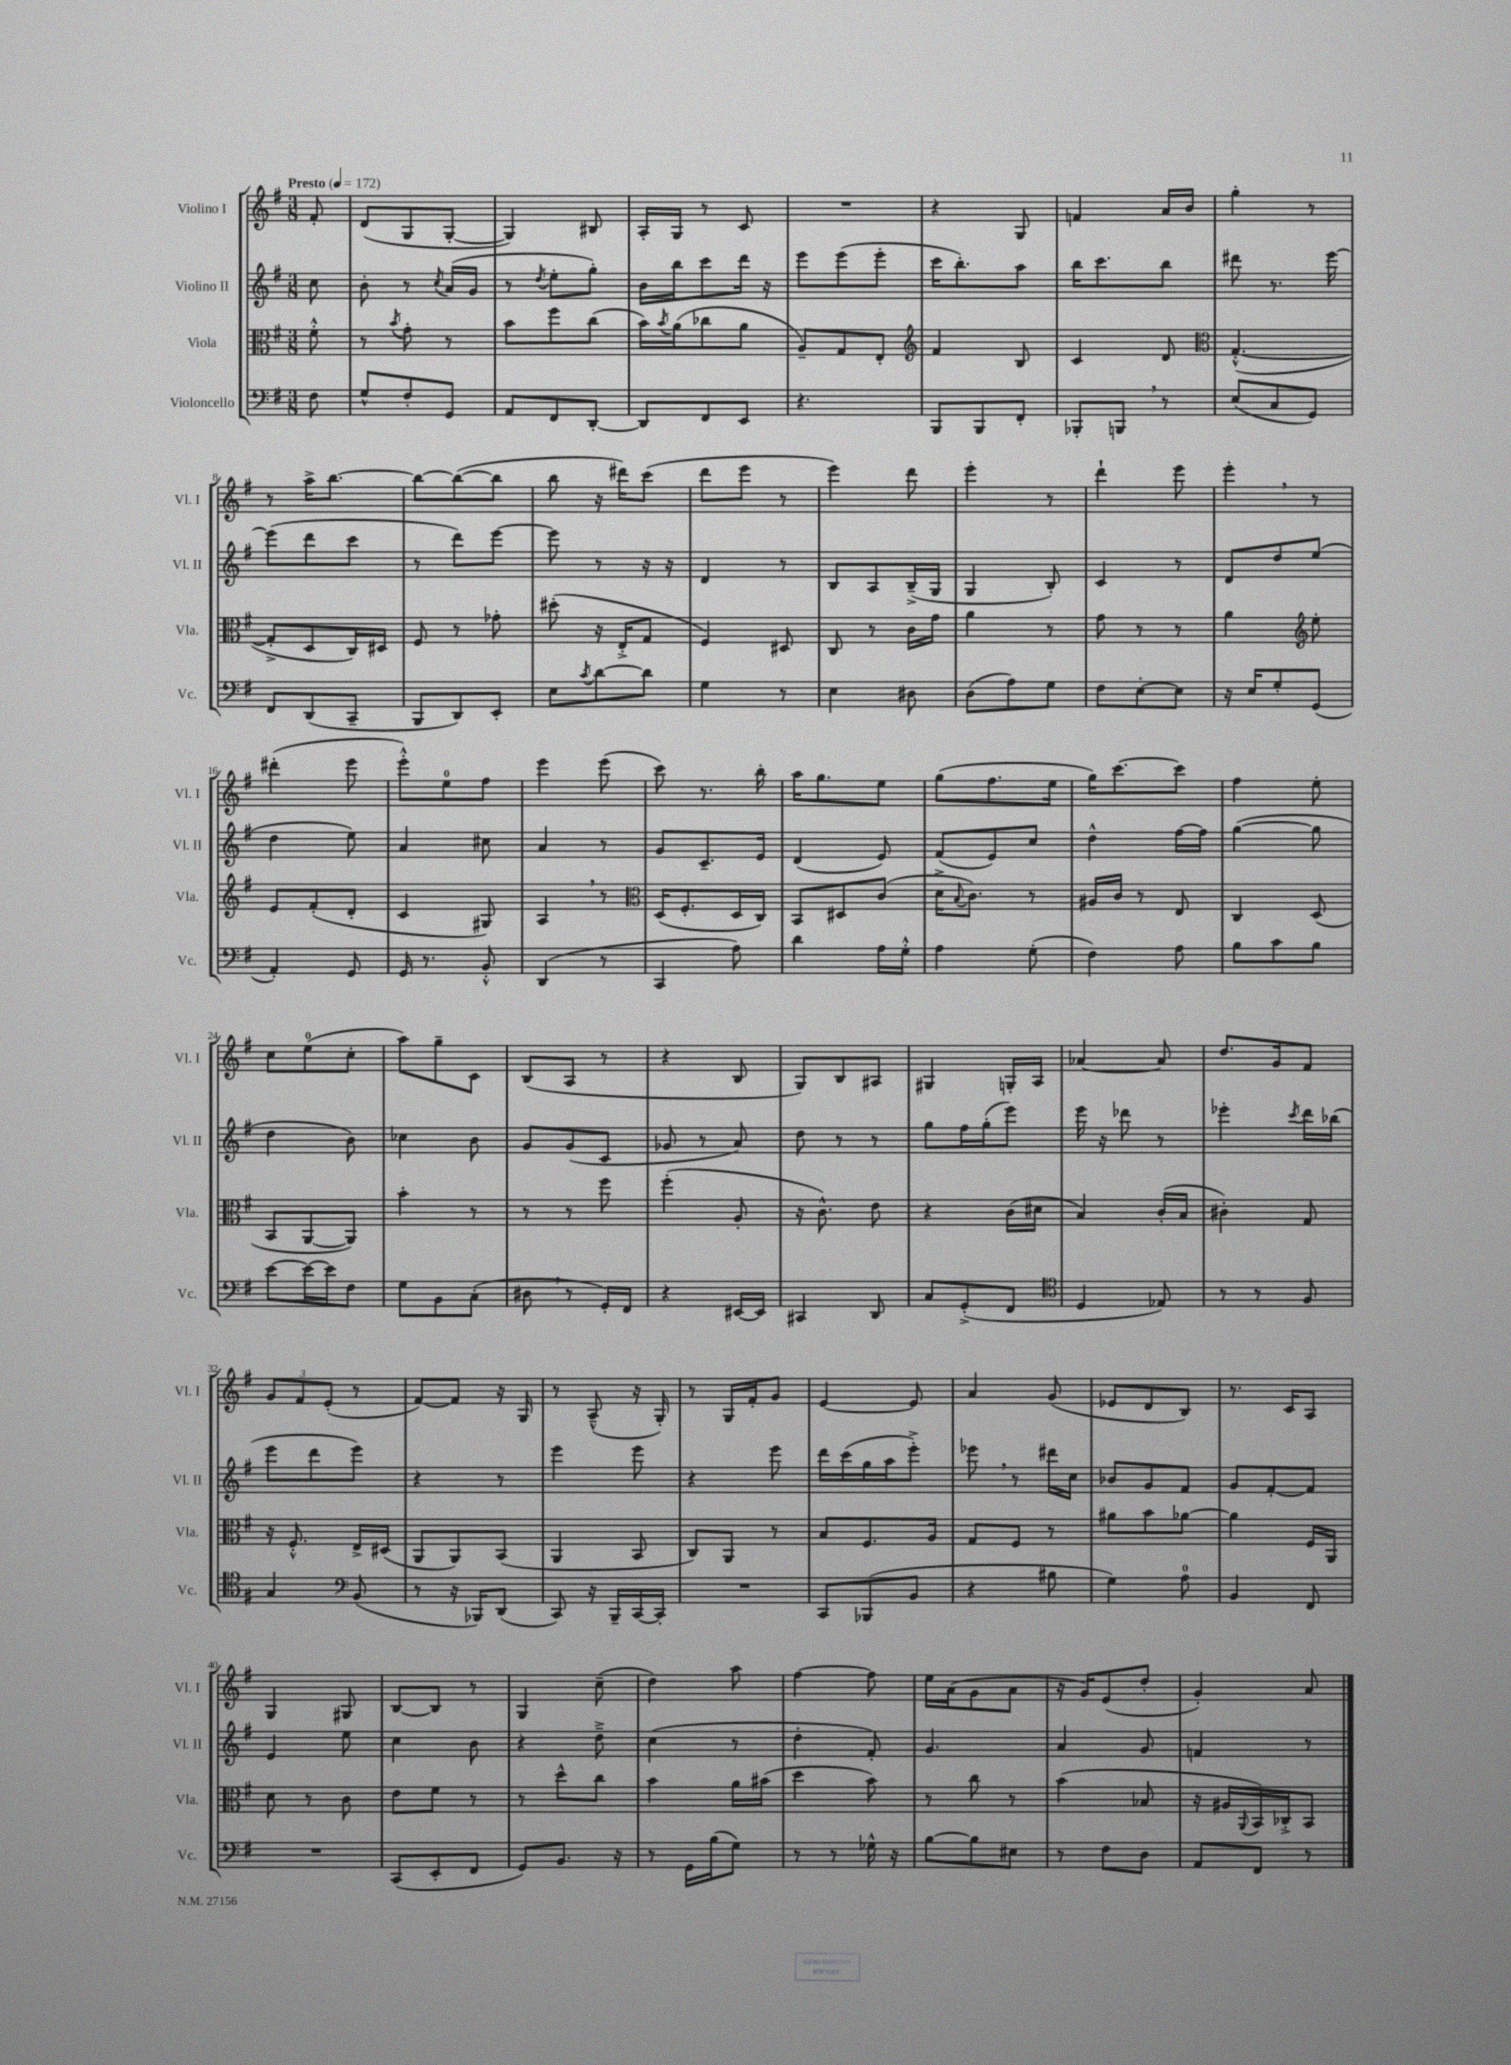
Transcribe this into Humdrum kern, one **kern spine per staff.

**kern	**kern	**kern	**kern
*staff4	*staff3	*staff2	*staff1
*clefF4	*clefC3	*clefG2	*clefG2
*k[f#]	*k[f#]	*k[f#]	*k[f#]
*M3/8	*M3/8	*M3/8	*M3/8
*MM172	*MM172	*MM172	*MM172
8F#	8f#'^^	8cc	8f#'
=	=	=	=
8G^^	8r	8b'	(8d
.	8qb	.	.
8F#'	8g'	8r	8G
.	.	8qcc	.
8GG	8r	(16a	[8G'
.	.	16g	.
=	=	=	=
8AA	8b	8r	4G])
.	.	8qdd	.
8FF#	8ff#	8ee'	.
[8DD'	(8cc	8gg')	8B#
=	=	=	=
8DD]	16b)	16b	16A'
.	8qb	.	.
.	(16a	16bb	16G
8FF#	8cc-	8ccc	8r
8EE	8a	16ddd	8c
.	.	16r	.
=	=	=	=
4.r	8A~)	8eee	4.r
.	8G	(8eee	.
.	8E'	8eee'	.
=	=	=	=
*	*clefG2	*	*
8BBB	4f#	16ccc	4r
.	.	8.bb')	.
8BBB	.	.	.
8FF#'	8B	8aa	8G
=	=	=	=
8BBB-'	4c	16bb	4f
.	.	8.ccc	.
8BBB	.	.	.
8r	8d	8bb	16a
.	.	.	16b
=	=	=	=
*	*clefC3	*	*
(8E	([4.G'^^	8ddd#	4gg'
8C	.	8.r	.
8GG)	.	.	8r
.	.	[16eee	.
=	=	=	=
8FF#	8G'^]	(8eee]	8r
(8DD	8D	8ddd	16aa^
.	.	.	[8.bb
8CC~	16C)	8ccc	.
.	16D#	.	.
=	=	=	=
8BBB	8F#	8r	8bb_
8DD)	8r	8ddd)	(8bb_
8EE'	8g-'	[8eee	8bb]
=	=	=	=
8E	(8dd#'	8eee]	8bb
8qc	.	.	.
[8d	16r	8r	16r
.	16E'^	.	16ddd#)
8d]	8G	16r	(8ccc
.	.	16r	.
=	=	=	=
4G	4F#)	4d	8ddd
.	.	.	8eee
8r	8D#	8r	8r
=	=	=	=
4E	8C	8B	4eee)
.	8r	8A	.
8D#	16c	(16B~^	8ddd
.	16g	16G	.
=	=	=	=
(8D	4a	4G	4eee'
8A)	.	.	.
8G	8r	8B')	8r
=	=	=	=
8F#	8g	4c	4ddd`
[8E'	8r	.	.
8E]	8r	8r	8eee
=	=	=	=
16r	4a	8d	4eee'
16E	.	.	.
8G'	.	8dd	.
*	*clefG2	*	*
(8GG	8ee'	(8ee	8r
=	=	=	=
4AA')	8e	4dd	(4ddd#'
.	(8f#'	.	.
8GG	8d'	8ee)	8eee
=	=	=	=
16GG	4c	4a	8eee'^^)
8.r	.	.	.
.	.	.	8ee
8BB'^^	8G#)	8cc#	8ff#
=	=	=	=
(4DD	4A	4a	4eee
8r	8r	8r	(8eee
=	=	=	=
*	*clefC3	*	*
4CC	(16D	8g	8ccc)
.	8.F#'	.	.
.	.	8.c~	8.r
8A)	16D	.	.
.	16C)	16e	16bb'
=	=	=	=
4d	8BB	(4d	16aa
.	.	.	8.gg
.	8D#	.	.
16A	(8c	8e)	8ee
16G'^^	.	.	.
=	=	=	=
4A	16d^	(8f#	(8gg
.	8qqB	.	.
.	8.c)	.	.
.	.	8e)	8.ff#
(8G'	8r	8cc	.
.	.	.	16ee
=	=	=	=
4F#)	16A#	4dd^^	16gg)
.	16c	.	[8.ccc
.	8r	.	.
8A	8E	[16ff#	8ccc]
.	.	16ff#]	.
=	=	=	=
8B	4C	([4gg	4ff#
8c	.	.	.
8B	(8D	8gg]	8ee'
=	=	=	=
[8e	8BB	4dd	8cc
16e_	[8AA	.	(8ee
16e]	.	.	.
8F#	8AA])	8b)	8cc'
=	=	=	=
8G	4b'	4cc-	8aa)
8BB	.	.	8gg~
(8C'	8r	8b	8c
=	=	=	=
8D#	8r	8g	(8B
8r	8r	(8g	8A
16GG')	8ff#	8c	8r
16FF#	.	.	.
=	=	=	=
4r	(4ff#'	8g-	4r
.	.	8r	.
[16EE#	8A'	8a)	8B
16EE#]	.	.	.
=	=	=	=
4CC#	16r	8dd	8G)
.	8.c^^)	.	.
.	.	8r	8B
8DD	8e	8r	8A#
=	=	=	=
8C	4r	8gg	4G#
(8GG'^	.	16ff#	.
.	.	(16gg'	.
8FF#	(16c	8eee)	16G'
.	16d#	.	16A
=	=	=	=
*clefC4	*	*	*
4D	4B)	16eee	[4a-
.	.	16r	.
.	.	8ddd-	.
8E-)	(16c'	8r	8a-]
.	16B	.	.
=	=	=	=
8r	4c#')	4eee-'	8.dd
8r	.	.	.
.	.	.	16g
.	.	8qccc	.
8F#	8G	16ddd	8f#
.	.	(16bb-	.
=	=	=	=
4G	16r	8eee	12g
.	8.F#'^^	.	.
.	.	.	12f#
.	.	8ddd	.
.	.	.	(12e'
*clefF4	*	*	*
(8BB	16E^	8eee)	8r
.	(16D#	.	.
=	=	=	=
8r	8AA	4r	[8f#)
16r	8AA)	.	8f#]
16BBB-)	.	.	.
(8DD	(8BB	8r	16r
.	.	.	16G
=	=	=	=
8CC)	4AA	4eee	8r
16r	.	.	(8A~^^
16BBB~	.	.	.
[16CC	8BB	8eee	16r
16CC']	.	.	16G')
=	=	=	=
4.r	8C)	4r	8r
.	8AA	.	16G
.	.	.	16f#'
.	8r	8eee	8g
=	=	=	=
8CC	8B	16ddd	[4e
.	.	(16ccc	.
(8BBB-	8.F#	16gg	.
.	.	16aa	.
8BB	.	8eee'^)	8e]
.	16A	.	.
=	=	=	=
4r	8G	8eee-	4a
.	8F#	8r	.
8B#	8r	16ddd#	(8g
.	.	16cc	.
=	=	=	=
4G)	8a#	8b-	8e-
.	8b	8g	8d
8A	[8a-	8f#	8B)
=	=	=	=
4BB	4a-]	8g	8.r
.	.	[8f#'	.
.	.	.	16c
8FF#	16F#	8f#]	8A
.	16AA	.	.
=	=	=	=
4.r	8d	4e	4G
.	8r	.	.
.	8c	8ee	8G#
=	=	=	=
(8CC	8e	4cc	[8B
8EE'	8f#	.	8B]
8FF#	8r	8b	8r
=	=	=	=
8GG)	8r	4r	4G
8.BB	8dd^^	.	.
.	8cc	8dd~^	(8cc~
16r	.	.	.
=	=	=	=
8r	4b	(4cc	4dd)
16GG	.	.	.
(16B	.	.	.
8G)	16a	8r	8aa
.	(16b#	.	.
=	=	=	=
8r	4dd	4dd'	[4ff#
8r	.	.	.
16G-^^	8b)	8f#')	8ff#]
16r	.	.	.
=	=	=	=
[8B	8r	4.g	16ee
.	.	.	(16a
8B]	8cc	.	8g
8E#	8r	.	8a
=	=	=	=
8r	(4b	4a	16r
.	.	.	16g)
8F#	.	.	(8e
8D	8B-	8g	8dd'
=	=	=	=
8AA	16r	4f	4g')
.	16A#	.	.
.	8qqAA	.	.
8FF#	16BB)	.	.
.	16C-'^	.	.
8r	8BB	8r	8a
==	==	==	==
*-	*-	*-	*-
